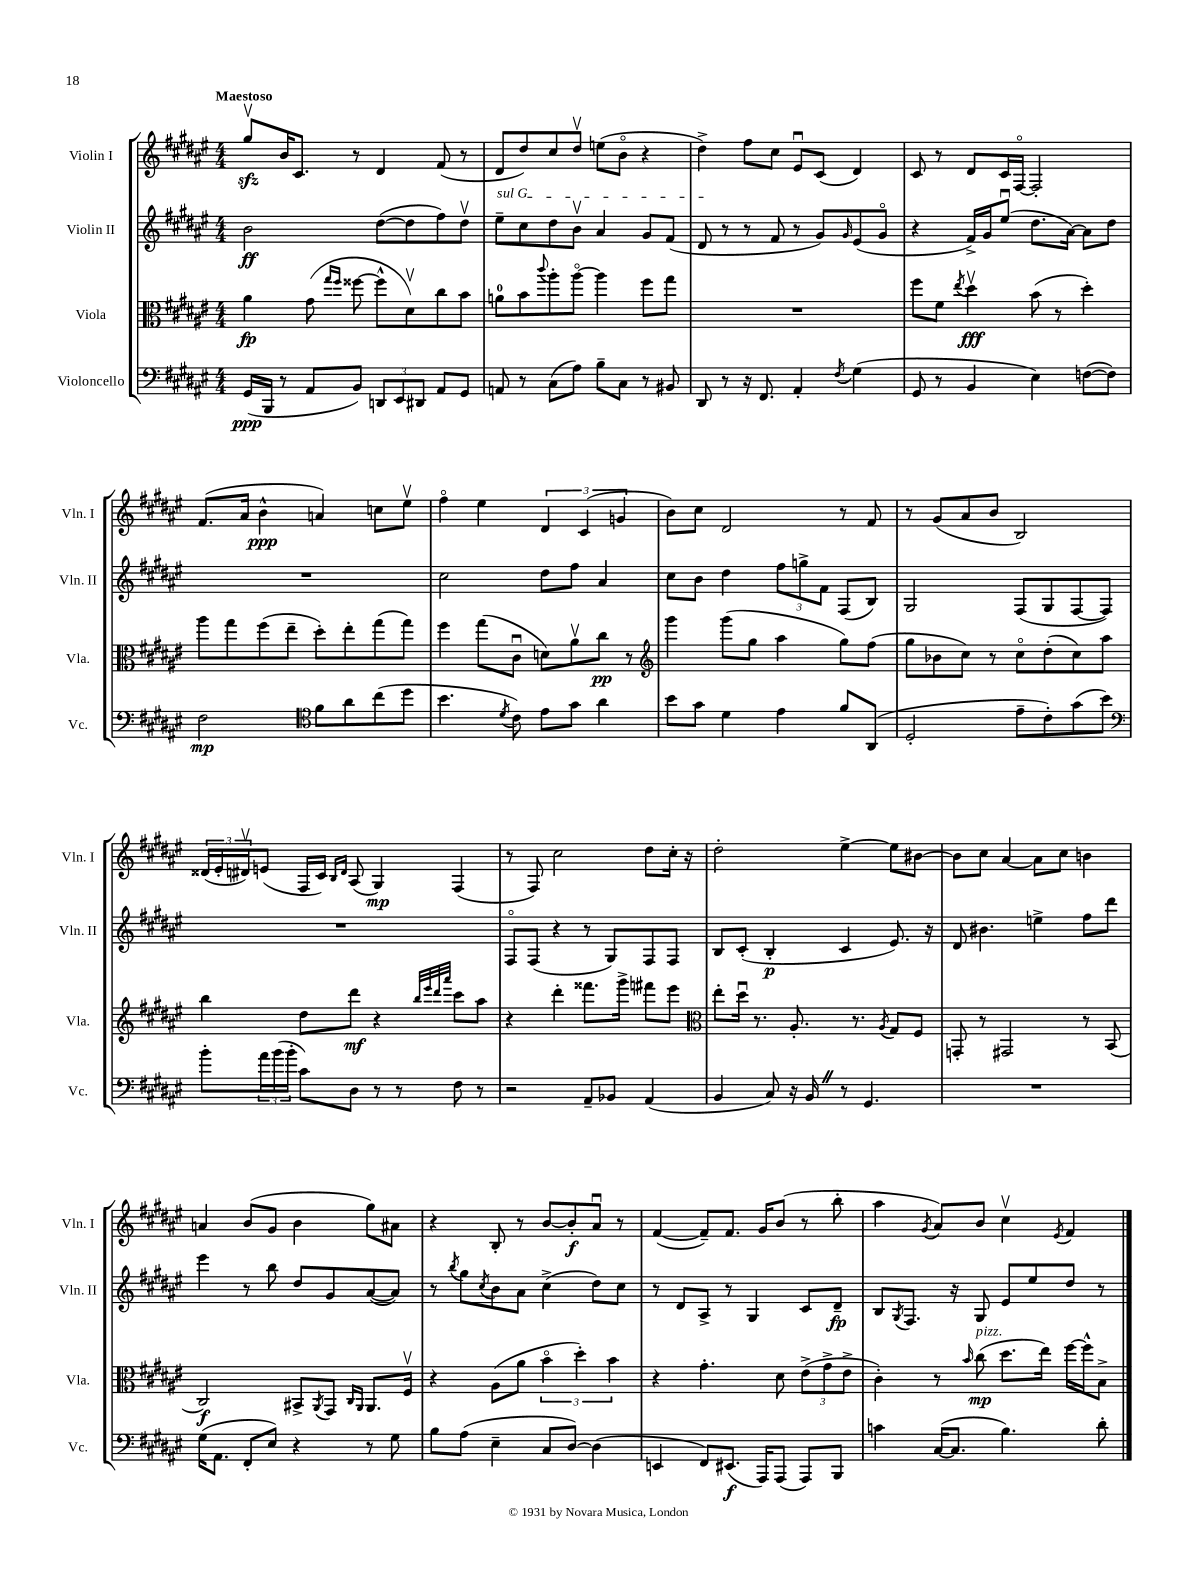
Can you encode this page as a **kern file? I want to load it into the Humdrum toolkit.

**kern	**kern	**kern	**kern
*staff4	*staff3	*staff2	*staff1
*clefF4	*clefC3	*clefG2	*clefG2
*k[f#c#g#d#a#e#]	*k[f#c#g#d#a#e#]	*k[f#c#g#d#a#e#]	*k[f#c#g#d#a#e#]
*M4/4	*M4/4	*M4/4	*M4/4
(16GG#/LL	4a#\	2b\	8gg#v/L
16BBB/JJ	.	.	.
8r	.	.	16b/K
.	.	.	8.c#/J
8AA#/L	(8g#\	.	.
.	16qqgg#/LL	.	.
.	16qqff#/JJ	.	.
8BB/J)	[8ff##\	.	8r
12DD/L	8ff##^^\]L	([8dd#\L	4d#/
12EE#/	.	.	.
.	8d#v\)	8dd#\]	.
12DD#/J	.	.	.
8AA#/L	8cc#\	8ff#\)	(8f#/
8GG#/J	8b\J	8dd#v\J	8r
=	=	=	=
8AA/	8a\L	8ee#~\L	8d#/L
8r	8b\	8cc#\	8dd#/)
.	8qqccc#/	.	.
(8C#\L	8aa#'\	8dd#\	8cc#/
8A#\J)	[8aa#o\J	8bv\J	8dd#v/J
8B~\L	4aa#\]	4a#/	(8ee\L
8C#\J	.	.	8bo\J
8r	8ff#\L	8g#/L	4r
8BB#/	8gg#\J	(8f#/J	.
=	=	=	=
8DD#/	1r	8d#/	4dd#^\)
8r	.	8r	.
16r	.	8r	8ff#\L
8.FF#/	.	.	.
.	.	8f#/	8cc#\J
4AA#'/	.	8r	8e#u/L
.	.	8g#/L)	(8c#/J
8qF#/	.	16qqg#/	.
(4G#\	.	(8e#/	4d#/)
.	.	8g#o/J	.
=	=	=	=
8GG#/	8ff#\L	4r	8c#/
8r	8f#\J	.	8r
.	8qee#/	.	.
4BB/	4dd#v\	16f#^/LL)	8d#/L
.	.	16g#/J	.
.	.	(8ee#u/J	16c#/L
.	.	.	[16F#o/JJ
4E#\)	(8b\	8.dd#\L	2F#'/]
.	8r	.	.
.	.	[16a#\Jk)	.
([8F\L	4dd#'\)	8a#\]L	.
8F\]J)	.	8dd#\J	.
=	=	=	=
2F#\	8aa#\L	1r	(8.f#/L
.	8gg#\	.	.
.	.	.	16a#/Jk
.	(8ff#\	.	4b^^\
.	8ee#~\J	.	.
*clefC4	*	*	*
8f#\L	8dd#'\L)	.	4a/)
8a#\	8ee#'\	.	.
(8cc#\	(8gg#\	.	8cc\L
8dd#\J	8gg#\J)	.	8ee#v\J
=	=	=	=
4.b\	4ff#\	2cc#\	4ff#o\
.	(8gg#\L	.	4ee#\
8qd#/	.	.	.
8c#\)	8c#u\J	.	.
8e#\L	8d\L)	8dd#\L	6d#/
8g#\J	8a#v\	8ff#\J	.
.	.	.	(6c#/
4a#\	8cc#\J	4a#/	.
.	.	.	6g/
.	8r	.	.
=	=	=	=
*	*clefG2	*	*
8b\L	4ggg#\	8cc#\L	8b\L)
8g#\J	.	8b\J	8cc#\J
4d#\	(8ggg#\L	4dd#\	2d#/
.	8gg#\J	.	.
4e#\	4aa#\	12ff#\L	.
.	.	12gg^\	.
.	.	12f#\J	.
8f#/L	8gg#\L)	(8F#/L	8r
(8AA#/J	(8ff#\J	8B/J)	8f#/
=	=	=	=
2D#'/	8gg#\L	2G#/	8r
.	8b-\	.	(8g#/L
.	8cc#\J)	.	8a#/
.	8r	.	8b/J
8e#~\L	8cc#o\L	(8F#/L	2B/)
8c#'\)	(8dd#'\	8G#/	.
(8g#\	8cc#\)	[8F#/	.
8b\J)	8aa#\J	8F#/]J)	.
=	=	=	=
*clefF4	*	*	*
8b'\L	4bb\	1r	(24d##/LL
.	.	.	24e#'/
.	.	.	24d#v/J)
24a#\L	.	.	(8e/J
(24b\	.	.	.
24b'\JJ	.	.	.
8c#\L)	8dd#\L	.	16F#/LL
.	.	.	16c#/JJ)
.	.	.	16qqB/LL
.	.	.	16qqd#/JJ
8D#\J	8ddd#\J	.	(8A#/
8r	4r	.	4G#/)
8r	.	.	.
.	32qqbb/LLL	.	.
.	32qqeee#/	.	.
.	32qqddd#/	.	.
.	32qqaaa#/JJJ	.	.
8F#\	8ccc#\L	.	(4F#/
8r	8aa#\J	.	.
=	=	=	=
2r	4r	8F#o/L	8r
.	.	(8F#/J	8F#/)
.	4ddd#'\	4r	2cc#\
8AA#~/L	8.fff##\L	8r	.
8BB-/J	.	8G#/L)	.
.	16ggg#^\Jk	.	.
(4AA#/	8fff#\L	8F#/	8dd#\L
.	8eee#\J	8F#/J	16cc#'\Jk
.	.	.	16r
=	=	=	=
*	*clefC3	*	*
4BB/	8ee#'\L	8B/L	2dd#'\
.	16dd#u\Jk	(8c#'/J	.
.	8.r	.	.
8C#/)	.	4B'/	.
16r	8.A#'/	.	.
16BB/	.	.	.
8r	.	4c#/	[4ee#^\
.	8.r	.	.
4.GG#/	.	.	.
.	8qA#/	.	.
.	8G#/L	8.e#/)	8ee#\]L
.	8F#/J	.	[8b#\J
.	.	16r	.
=	=	=	=
1r	8GG'/	8d#/	8b#\]L
.	8r	4.b#\	8cc#\J
.	2GG#/	.	[4a#/
.	.	4ee^\	8a#\]L
.	.	.	8cc#\J
.	8r	8ff#\L	4b\
.	(8BB/	8ddd#\J	.
=	=	=	=
(16G#\LK	2C#/)	4eee#\	4a/
8.AA#\J	.	.	.
8FF#'/L	.	8r	(8b/L
8E#/J)	.	8bb\	8g#/J
4r	8BB#^/L	8dd#/L	4b\
.	8qAA#/	.	.
.	8GG#/J	8g#/	.
.	16qqC#/LL	.	.
.	16qqAA#/JJ	.	.
8r	8.AA#/L	([8a#/	8gg#\L)
8G#\	.	8a#/]J)	8a#\J
.	16F#v/Jk	.	.
=	=	=	=
8B\L	4r	8r	4r
.	.	8qbb/	.
(8A#\J	.	8gg#\L	.
.	.	8qcc#/	.
4E#~\	(8A#\L	8b\	8B'/
.	8a#\J	8a#\J	8r
8C#/L	6bo\	(4cc#^\	[8b/L
[8D#/J)	.	.	8b'/]
.	6dd#'\)	.	.
(4D#\]	.	8dd#\L)	8a#u/J
.	6b\	.	.
.	.	8cc#\J	8r
=	=	=	=
4EE/	4r	8r	([4f#/
.	.	8d#/L	.
8FF#/L)	4.g#'\	8A#^/J	8f#~/]L)
(8.EE#/J	.	8r	8.f#/J
.	.	4G#/	.
16AAA#/LK)	.	.	16g#/LK
(8AAA#/J	8d#\	.	(8b/J
8AAA#/L)	(12e#^\L	8c#/L	8r
.	12g#^\	.	.
8BBB/J	.	8d#~/J	8bb'\
.	12e#^\J	.	.
=	=	=	=
4c\	4c#'\)	8B/L	4aa#\
.	.	8qG#/	.
.	.	8.F#/J	.
.	.	.	8qg#/
([16C#/LK	8r	.	8a#/L)
8.C#/]J	.	16r	.
.	16qqb/	.	.
.	(8cc#\	8G#/	8b/J
4.B\)	8.dd#\L	8e#/L	4cc#v\
.	.	8ee#/	.
.	16ee#\Jk)	.	.
.	.	.	8qe#/
.	[16ff#\LL	8dd#/J	4f#/
.	16ff#^^\]J	.	.
8d#'\	8B^\J	8r	.
==	==	==	==
*-	*-	*-	*-
